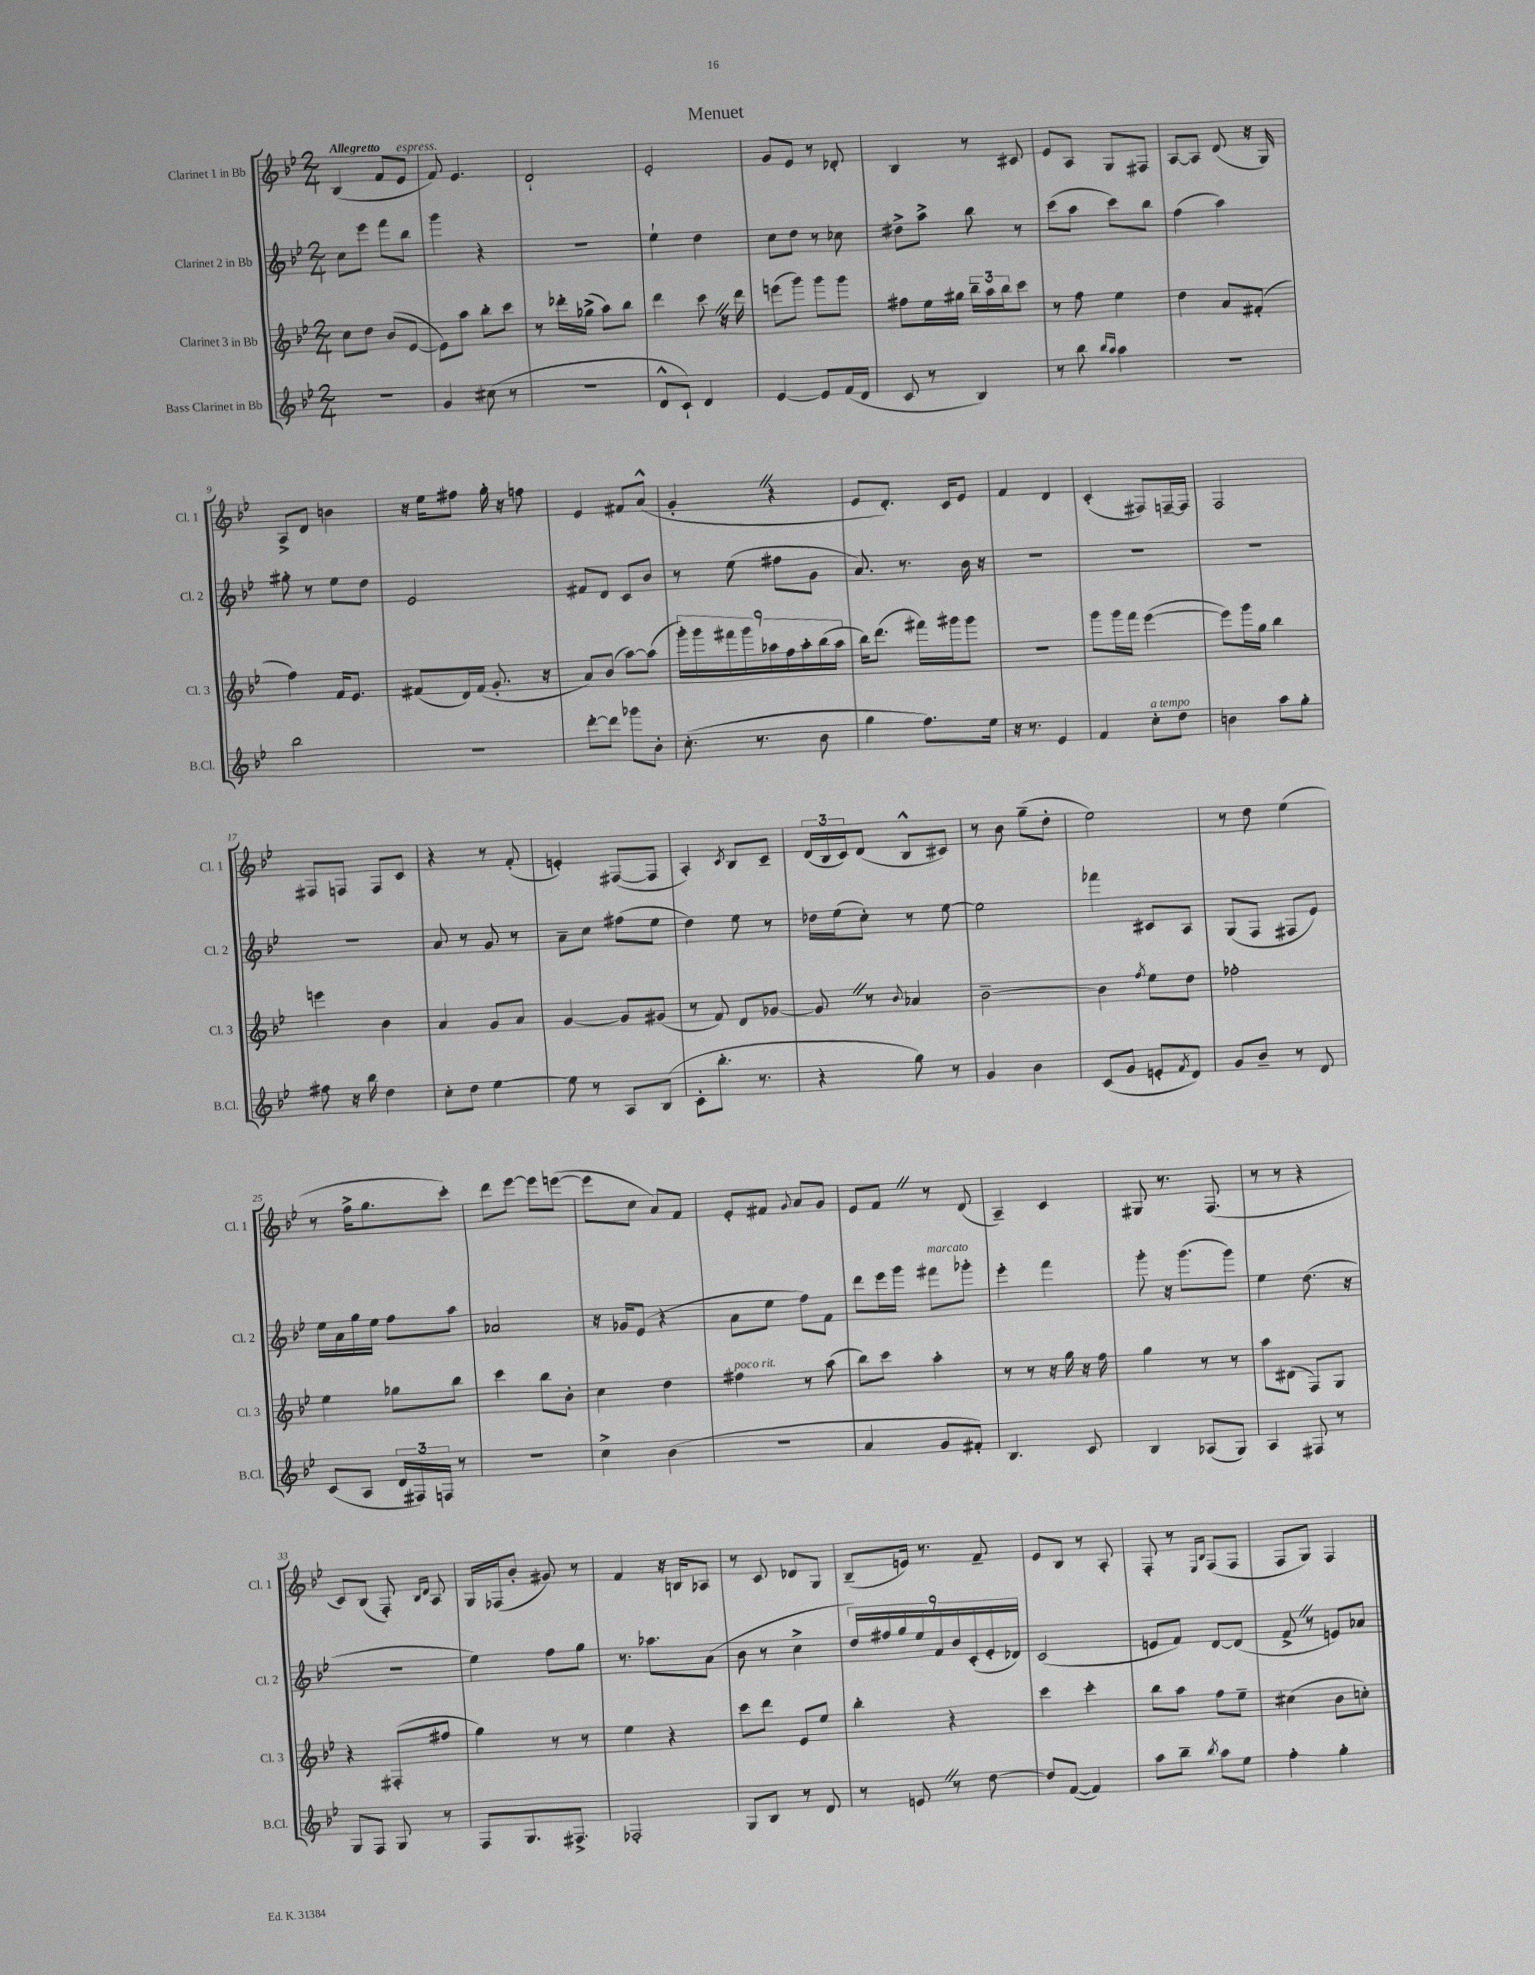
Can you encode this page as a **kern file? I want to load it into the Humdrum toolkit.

**kern	**kern	**kern	**kern
*part4	*part3	*part2	*part1
*staff4	*staff3	*staff2	*staff1
*I"Bass Clarinet in Bb	*I"Clarinet 3 in Bb	*I"Clarinet 2 in Bb	*I"Clarinet 1 in Bb
*I'B.Cl.	*I'Cl. 3	*I'Cl. 2	*I'Cl. 1
*clefG2	*clefG2	*clefG2	*clefG2
*k[b-e-]	*k[b-e-]	*k[b-e-]	*k[b-e-]
*M2/4	*M2/4	*M2/4	*M2/4
=1	=1	=1	=1
!	!	!	!LO:TX:a:B:t=Allegretto
2r	8cc\L	8cc\L	(4B-/
.	8dd\J	8eee-\J	.
.	(8b-/L	8fff\L	8f/L
!	!	!	!LO:TX:a:i:t=espress.
.	[8e-/J	8bb-\J	8e-/J
=2	=2	=2	=2
4g/	8e-\L])	4ggg\	8f/)
.	8aa\J	.	4.e-/
(8cc#X\	8bb-'\L	4r	.
8r	8ccc\J	.	.
=3	=3	=3	=3
2r	8r	2r	2d`/
.	16ddd-X'\LL	.	.
.	(16gg-X^\JJ	.	.
.	8aa\L)	.	.
.	8bb-\J	.	.
=4	=4	=4	=4
8d^^/L	4ddd\	4ee-`\	2e-'/
8c`/J)	.	.	.
4d/	8cccZ\	4dd\	.
.	16r	.	.
.	16ddd\	.	.
=5	=5	=5	=5
[4e-/	(8eeen\L	8cc\L	8g/L
.	8ggg\J)	8dd\J	8e-/J
8e-/L]	8ggg\L	8r	8r
(16f/L	8ggg\J	8cc-X\	8d-X'/
16d/JJ	.	.	.
=6	=6	=6	=6
8c/	8ff#X\L	8dd#X^\L	4B-/
8r	16ee-\L	8aa^\J	.
.	16gg#X\JJ	.	.
4B-/)	24bb-~\LL	8bb-\	8r
.	24aa\	.	.
.	24bb-\J	.	.
.	8ccc\J	8r	8c#X/
=7	=7	=7	=7
8r	8r	(8ccc\L	8e-/L
8bb-\	8ff\	8aa\J	8A/J
16qqbb-/LL	.	.	.
16qqaa/JJ	.	.	.
4aa\	4ee-\	8ccc\L)	8G/L
.	.	8bb-\J	8F#X/J
=8	=8	=8	=8
2r	4dd\	(4ff\	[8A/L
.	.	.	8A/J]
.	8a/L	4aa\)	(8d/
.	(8f#X'/J	.	16r
.	.	.	16G/)
!!LO:LB:g=z
=9	=9	=9	=9
2bb-\	4ff\)	8gg#X'\	8A^/L
.	.	8r	8d/J
.	16f/KL	8ee-\L	4bn\
.	8.e-/J	.	.
.	.	8dd\J	.
=10	=10	=10	=10
2r	(8f#X/L	2e-/	16r
.	.	.	16ee-\KL
.	16d/L)	.	8ff#X\J
.	(16f#/JJ	.	.
.	8.g'/	.	16gg'\
.	.	.	16r
.	.	.	8ffn\
.	16r	.	.
=11	=11	=11	=11
[8ddd'\L	8a/L)	8f#X/L	4e-/
8ddd\J]	(8b-/J	8d/J	.
8ggg-X\L	[8aa\L)	8c/L	8f#X/L
8b-'\J	(8aa\J]	8b-/J	(8a^^/J
=12	=12	=12	=12
(8.cc'\	18ggg'\LL)	8r	4g'Z/
.	18ggg\	.	.
.	18fff#X\	.	.
.	.	(8ee-\	.
.	18ggg\	.	.
8.r	.	.	.
.	18aa-X\	.	.
.	.	8ff#X\L	4r
.	18ff\	.	.
.	18aa-'\	.	.
8b-\	.	8g\J	.
.	(18bb-\	.	.
.	18aa-\JJ	.	.
=13	=13	=13	=13
4gg\	16bb-\KL)	8.a/)	8e-/L
.	(8.ddd\J	.	.
.	.	.	8.d'/J)
.	.	8.r	.
8.ff\L)	16fff#X\LL)	.	.
.	16ggg#X\J	.	16c/KL
.	8ggg#\J	16b-\	8e-/J
16ee-\Jk	.	16r	.
=14	=14	=14	=14
16r	2r	2r	4f/
8.r	.	.	.
4e-/	.	.	4d/
=15	=15	=15	=15
4f/	8ggg\L	2r	(4c'/
.	16ggg\L	.	.
.	16fff\JJ	.	.
!LO:TX:a:i:t=a tempo	!	!	!
8cc'\L	([4eee-\	.	8F#X/L)
8dd\J	.	.	[16Fn~/L
.	.	.	16F/JJ]
=16	=16	=16	=16
4bn\	8eee-\L])	2r	2F/
.	16ggg\L	.	.
.	16gg\JJ	.	.
8aa\L	4bb-\	.	.
8gg'\J	.	.	.
!!LO:LB:g=z
=17	=17	=17	=17
8ff#X\	4eeen\	2r	8F#X/L
16r	.	.	8Fn/J
16bb-\	.	.	.
4dd\	4b-\	.	8F/L
.	.	.	8c/J
=18	=18	=18	=18
8cc'\L	4a/	8a/	4r
8dd\J	.	8r	.
[4ee-\	8g/L	8g/	8r
.	8a/J	8r	(8f'/
=19	=19	=19	=19
8ee-\]	[4g/	8a~\L	4en'/)
8r	.	8cc\J	.
8A/L	8g/L]	(8ff#X\L	([8F#X/L
(8B-/J	(8g#X/J	8ee-\J	8F#/J]
=20	=20	=20	=20
8c'\L	8r	4dd\)	4A'/)
8.bb-'\J	8f/)	.	.
.	.	.	8qc/
.	8d/L	8ee-\	8B-/L
8.r	.	.	.
.	[8g-X/J	8r	8c~/J
=21	=21	=21	=21
4r	8g-Z/]	16dd-X\LL	(24d/LL
.	.	.	24B-/
.	.	(16ee-\J	.
.	.	.	24c/J)
.	8r	8cc'\J)	(8d/J
.	8qqb-/	.	.
8gg\)	4a-X/	8r	8B-^^/L
8r	.	[8ee-\	8c#X/J)
=22	=22	=22	=22
4g/	[2b-~\	2ee-\]	8r
.	.	.	8b-\
4b-\	.	.	(8gg~\L
.	.	.	8dd'\J
=23	=23	=23	=23
(8c/L	4b-\]	4fff-X\	2ee-\)
8g/J	.	.	.
.	8qff/	.	.
8en'/L	8ee-\L	8c#X/L	.
8qf/	.	.	.
8d/J)	8dd\J	8A/J	.
=24	=24	=24	=24
8g/L	2ff-X'\	(8G/L	8r
8b-~/J	.	8F/J	8dd\
8r	.	8F#X/L	(4ee-\
8d/	.	8e-/J)	.
!!LO:LB:g=z
=25	=25	=25	=25
(8c/L	4ee-\	16ee-\LL	8r
.	.	16a\	.
8A/J	.	16gg\	16ff^\KL
.	.	16ee-\JJ	8.gg\
24d/LL	8gg-X\L	8ff\L	.
24F#X/)	.	.	.
24Fn/JJ	.	.	.
8r	8bb-\J	8aa\J	8ccc'\J)
=26	=26	=26	=26
2r	4ccc\	2a-X/	8ddd\L
.	.	.	[8eee-\J
.	8bb-\L	.	8eee-\L]
.	8b-'\J	.	([8eeen\J
=27	=27	=27	=27
4cc^\	4cc\	16r	8eee\L]
.	.	16g-X/KL	.
.	.	(8e-/J	8cc\J
(4b-\	4dd\	4r	8a/L)
.	.	.	8f/J
=28	=28	=28	=28
!	!LO:TX:a:i:t=poco rit.	!	!
2r	4ff#X\	8a\L	8e-'/L
.	.	8ee-\J	8f#X/J
.	.	.	8qqg/
.	8r	8ff\L)	8a/L
.	(8aa\	8f\J	8g/J
=29	=29	=29	=29
4a/	8bb-\L)	8ddd\L	8e-/L
.	8ccc\J	16eee-\L	8fZ/J
.	.	16ggg\JJ	.
!	!	!LO:TX:a:i:t=marcato	!
8g/L	4aa'\	8fff#X\L	8r
8f#X'/J)	.	8ggg-X'\J	(8d/
=30	=30	=30	=30
4.B-/	8r	4eee-'\	4A~/)
.	8r	.	.
.	16r	4fff\	4c/
.	16gg\	.	.
8c/	16r	.	.
.	16ff\	.	.
=31	=31	=31	=31
4B-/	4gg\	8ggg'\	8G#X/
.	.	16r	8.r
.	.	(8.ggg\L	.
(8A-X/L	8r	.	.
.	.	.	(8.F/
8G/J)	8r	8ggg\J)	.
=32	=32	=32	=32
4A/	8aa\L	4ee-\	8r
.	(8d#X\J	.	8r
8F#X/	8F/L)	(8.dd\	4r
8r	8G/J	.	.
.	.	16r	.
!!LO:LB:g=z
=33	=33	=33	=33
8G/L	4r	2r	8c/L)
8F/J	.	.	(8B-/J
8G/	(8F#X'/L	.	8F'/)
.	.	.	16qqB-/LL
.	.	.	16qqd/JJ
8r	8ff#X/J	.	8A/
=34	=34	=34	=34
8F/L	4gg\)	4ee-\)	16G/LL
.	.	.	(16F-X/J
8.G/	.	.	8b-'/J
.	8r	8ff\L	8g#X/)
8.F#X^/J	.	.	.
.	8r	8gg\J	8r
=35	=35	=35	=35
2F-X'/	4ee-\	8.r	4f/
.	.	8.aa-X\L	.
.	4r	.	16r
.	.	.	16Bn/KL
.	.	(8a\J	8A-X/J
=36	=36	=36	=36
8G/L	8ccc\L	8b-\	8r
8B-/J	8ddd\J	8r	8c/
8r	8e-/L	4cc^\	8d-X/L
8d/	8ee-/J	.	8G/J
=37	=37	=37	=37
8r	4bb-'\	18dd/LL)	(8B-~/L
.	.	18ff#X/	.
.	.	18gg/	.
8enZ/	.	.	16en/Jk)
.	.	18ee-/	.
.	.	.	8.r
.	.	18f/	.
8r	4r	.	.
.	.	18b-/	.
.	.	(18c'/	.
[8dd\	.	.	8f~/
.	.	18e-'/	.
.	.	18d-X/JJ)	.
=38	=38	=38	=38
8dd/L]	4ccc\	(2c/	8e-/L
([8f/J	.	.	8B-/J
4f/])	4ccc'\	.	8r
.	.	.	8A'/
=39	=39	=39	=39
8aa\L	8bb-\L	8en/L	8F'/
8bb-~\J	8aa\J	8f/J)	8r
.	.	.	16qqE-/LL
8qbb-/	.	.	16qqB-/JJ
8aa\L	8ff\L	[8d/L	(8F/L
8ee-\J	8ee-~\J	(8d/J]	8F/J
=40	=40	=40	=40
4ff'\	(4cc#X\	8f^Z/	8F/L
.	.	8r	8G/J)
4gg'\	8b-\L	8en/L)	4F/
.	8ccn'\J)	8a-X/J	.
==	==	==	==
*-	*-	*-	*-
